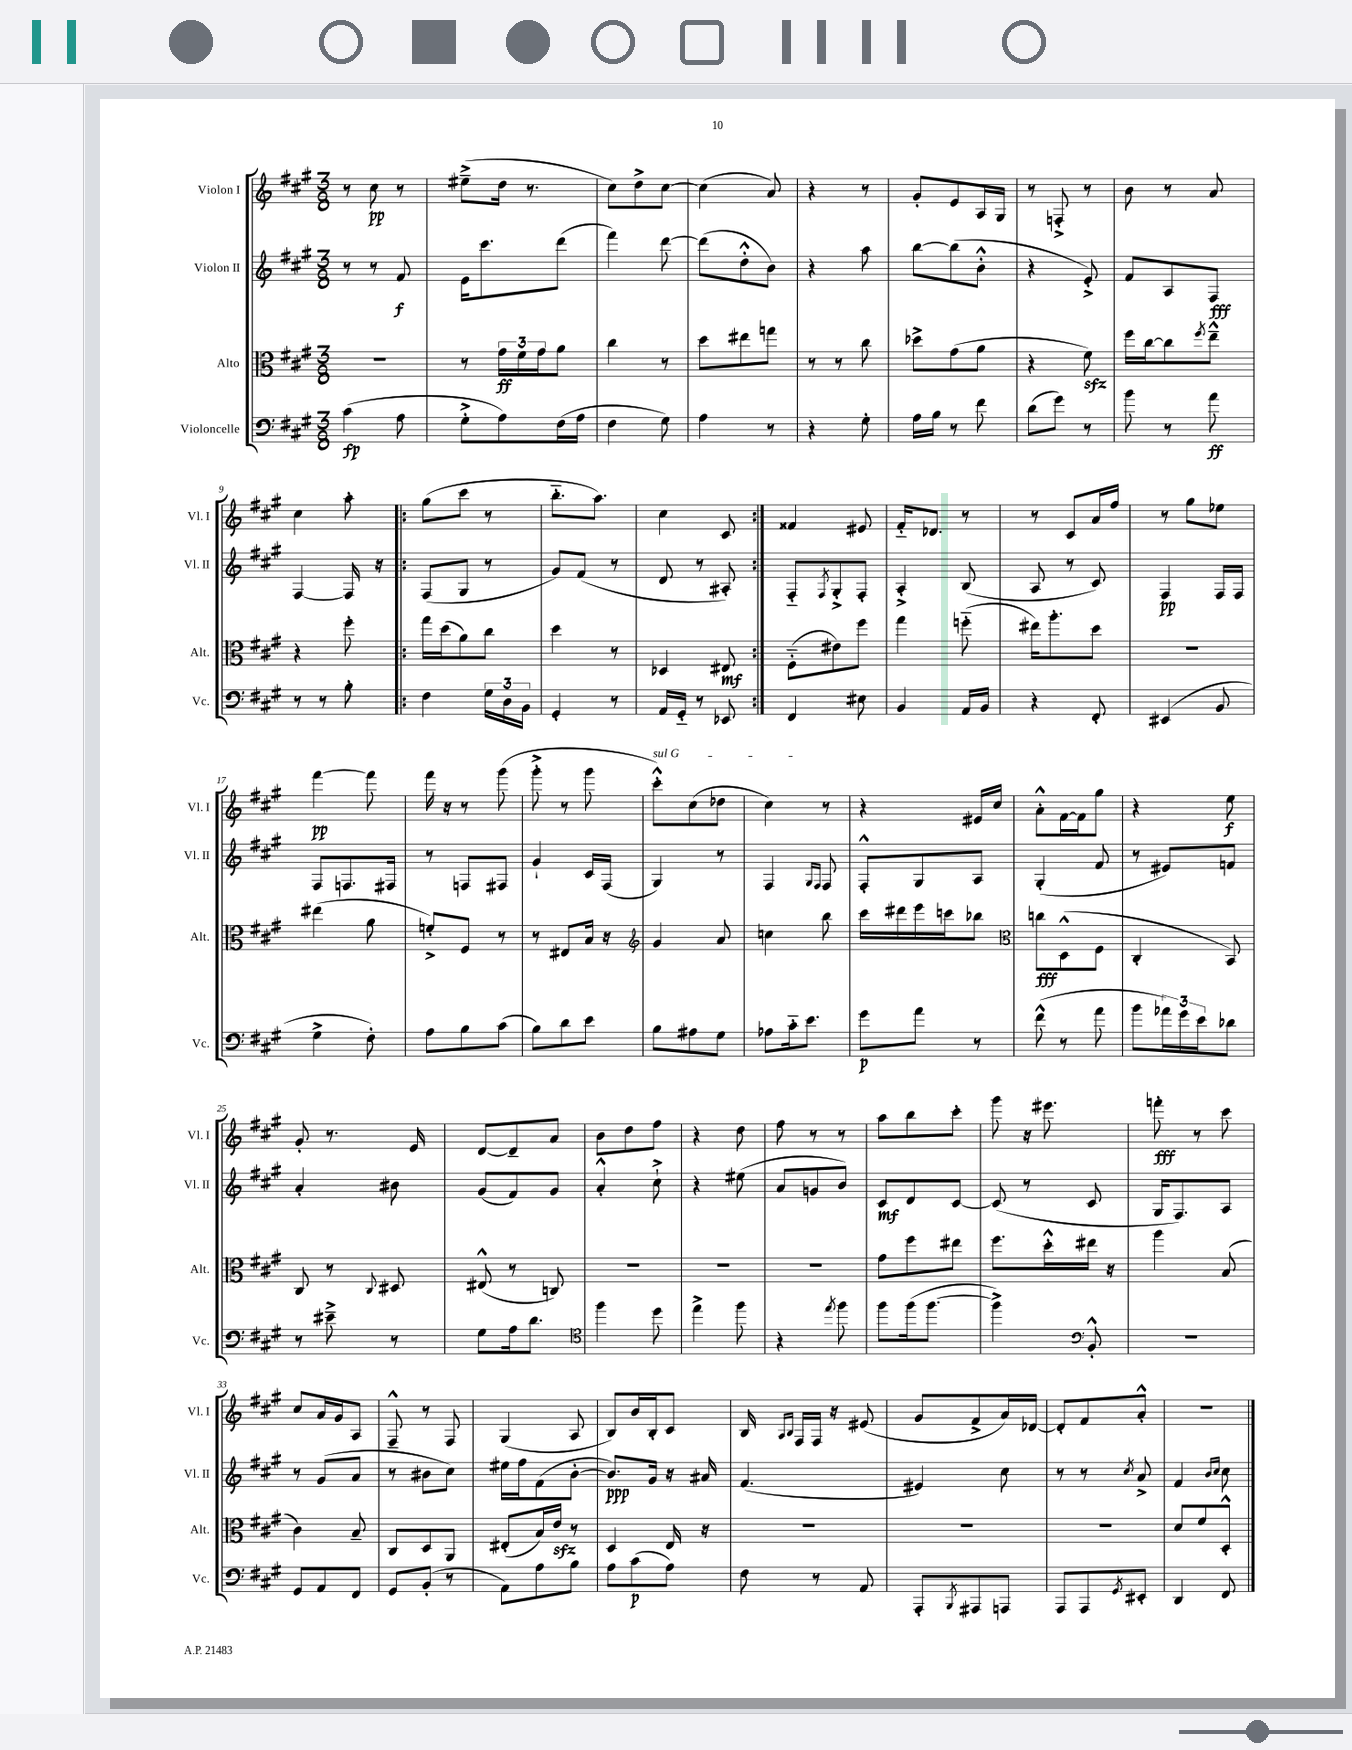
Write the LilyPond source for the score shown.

<<
\new StaffGroup <<
\new Staff = "s0" \with { instrumentName = "Violon I" shortInstrumentName = "Vl. I" } {
    \clef treble \key a \major \numericTimeSignature \time 3/8
    r8 cis''8\pp r8 |
    eis''8--->( d''16 r8. |
    cis''8) d''8-> cis''8~ |
    cis''4( a'8) |
    r4 r8 |
    gis'8-. e'8 a16 gis16 |
    r8 f8-.-> r8 |
    b'8 r8 a'8 |
    cis''4 a''8-. |
    \repeat volta 2 { gis''8( cis'''8 r8 |
    b''8.-_ a''8.) |
    cis''4 cis'8 | }
    fisis'4 eis'8 |
    fis'16-_ des'8. r8 |
    r8 cis'8 a'16 fis''16 |
    r8 gis''8 ees''8 |
    fis'''4~\pp fis'''8 |
    fis'''16 r16 r8 gis'''8( |
    gis'''8-.-> r8 gis'''8 |
    \once \override TextSpanner.bound-details.left.text = \markup { \italic "sul G" } cis'''8-.-^\startTextSpan) cis''8( des''8 |
    cis''4\stopTextSpan) r8 |
    r4 eis'16 cis''16 |
    a'8-.-^ fis'16~ fis'16 gis''8 |
    r4 e''8\f |
    gis'8-. r8. e'16 |
    d'8~ d'8-- a'8 |
    b'8 d''8 fis''8 |
    r4 d''8 |
    fis''8 r8 r8 |
    a''8 b''8 cis'''8-. |
    gis'''8 r16 eis'''8. |
    f'''8-.\fff r8 cis'''8 |
    cis''8 a'16 gis'16 a8 |
    fis8---^ r8 fis8 |
    gis4( a8 |
    b8) b'16 b16-. cis'8 |
    b16 \grace { a16 b16 } fis16 fis16 r16 eis'8( |
    gis'8 fis'8-> a'16) des'16~ |
    des'8-. fis'8 a'8-.-^ |
    R4. \bar "|." |
}
\new Staff = "s1" \with { instrumentName = "Violon II" shortInstrumentName = "Vl. II" } {
    \clef treble \key a \major \numericTimeSignature \time 3/8
    r8 r8 fis'8\f |
    e'16 cis'''8. d'''8( |
    fis'''4) d'''8~ |
    d'''8( d''8-.-^ b'8) |
    r4 a''8 |
    b''8~ b''8( b'8-.-^ |
    r4 e'8-.->) |
    fis'8 a8 fis8\fff |
    fis4~ fis16 r16 |
    \repeat volta 2 { fis8( gis8 r8 |
    gis'8) fis'8( r8 |
    d'8 r8 ais8-.) | }
    fis8-_ \acciaccatura { fis8 } gis8-.-> fis8-. |
    a4-.-> b8( |
    a8 r8 cis'8) |
    fis4\pp fis16 fis16 |
    fis8 f8. fis16 |
    r8 f8 fis8 |
    gis'4-! cis'16 fis16( |
    gis4) r8 |
    fis4 \grace { gis16 fis16 } fis8 |
    fis8-.-^ gis8 a8 |
    gis4-.( fis'8 |
    r8 eis'8) f'8 |
    a'4-. bis'8 |
    gis'8( fis'8) gis'8 |
    a'4-.-^ cis''8-!-> |
    r4 eis''8( |
    a'8 g'8 b'8) |
    cis'8\mf d'8 cis'8~ |
    cis'8( r8 cis'8 |
    gis16 fis8.) a8 |
    r8 gis'8( a'8 |
    r8 bis'8 cis''8) |
    eis''16 fis''16 fis'8( b'8~-. |
    b'8.\ppp) gis'16 r16 ais'16 |
    fis'4.( |
    eis'4) cis''8 |
    r8 r8 \acciaccatura { cis''8 } a'8-> |
    fis'4 \grace { b'16 cis''16 } cis''8 \bar "|." |
}
\new Staff = "s2" \with { instrumentName = "Alto" shortInstrumentName = "Alt." } {
    \clef alto \key a \major \numericTimeSignature \time 3/8
    R4. |
    r8 \tuplet 3/2 { gis'16\ff fis'16 gis'16 } a'8 |
    cis''4 r8 |
    d''8 eis''8 g''8 |
    r8 r8 cis''8 |
    des''8-> gis'8( a'8 |
    r4 fis'8\sfz) |
    fis''16 cis''16~ cis''8 \acciaccatura { fis''8 } e''8---^ |
    r4 fis''8-. |
    \repeat volta 2 { gis''16 d''16( a'8) cis''8 |
    d''4 r8 |
    des4 eis8\mf | }
    fis8-_( eis'8) fis''8 |
    gis''4 f''8-_( |
    eis''16) a''8.-. d''8 |
    R4. |
    eis''4( a'8 |
    f'8-.->) fis8 r8 |
    r8 eis8 b16 r16 |
    \clef treble gis'4 a'8 |
    c''4 b''8 |
    cis'''16 dis'''16 e'''16 c'''16 bes''8 |
    \clef alto c''8\fff d8-^( fis8 |
    cis4-. b,8) |
    cis8 r8 \appoggiatura { cis8 } dis8 |
    eis8-^( r8 c8) |
    R4. |
    R4. |
    R4. |
    gis'8 fis''8 eis''8 |
    fis''8. d''16-.-^ eis''16 r16 |
    a''4 b8( |
    cis'4) b8-- |
    cis8 d8 a,8 |
    eis8-.( b16) e'16\sfz r8 |
    d4 e16 r16 |
    R4. |
    R4. |
    R4. |
    d'8 fis'8 d8-.-^ \bar "|." |
}
\new Staff = "s3" \with { instrumentName = "Violoncelle" shortInstrumentName = "Vc." } {
    \clef bass \key a \major \numericTimeSignature \time 3/8
    cis'4\fp( a8 |
    gis8-.-> a8) fis16( a16 |
    fis4 gis8) |
    a4 r8 |
    r4 gis8-. |
    a16 b16 r8 fis'8 |
    d'8( gis'8) r8 |
    b'8 r8 a'8\ff |
    r8 r8 b8-. |
    \repeat volta 2 { fis4 \tuplet 3/2 { gis16 d16 b,16 } |
    gis,4-. r8 |
    a,16 gis,16-_ r8 ees,8 | }
    fis,4 eis8 |
    b,4 a,16 b,16 |
    r4 fis,8-. |
    eis,4( b,8 |
    gis4-> fis8-.) |
    a8 b8 cis'8( |
    b8) d'8 e'8 |
    b8 ais8 gis8 |
    aes8 cis'16-_ e'8. |
    gis'8\p a'8 r8 |
    fis'8-^( r8 a'8 |
    b'8 \tuplet 3/2 { aes'16) gis'16 e'16 } des'8 |
    r8 eis'8---> r8 |
    gis8 a16 d'8. |
    \clef tenor fis''4 d''8 |
    e''4-> fis''8 |
    r4 \acciaccatura { e''8 } fis''8 |
    fis''8 fis''16( fis''8.~ |
    fis''4->) \clef bass b,8-.-^ |
    R4. |
    gis,8 a,8 fis,8 |
    gis,8 b,8-.( r8 |
    a,8) a8 b8 |
    a8 cis'8\p( a8) |
    fis8 r8 a,8 |
    a,,8-. \acciaccatura { b,,8 } ais,,8 a,,8 |
    a,,8 a,,8 \acciaccatura { gis,8 } eis,8-. |
    d,4 fis,8 \bar "|." |
}
>>
>>
